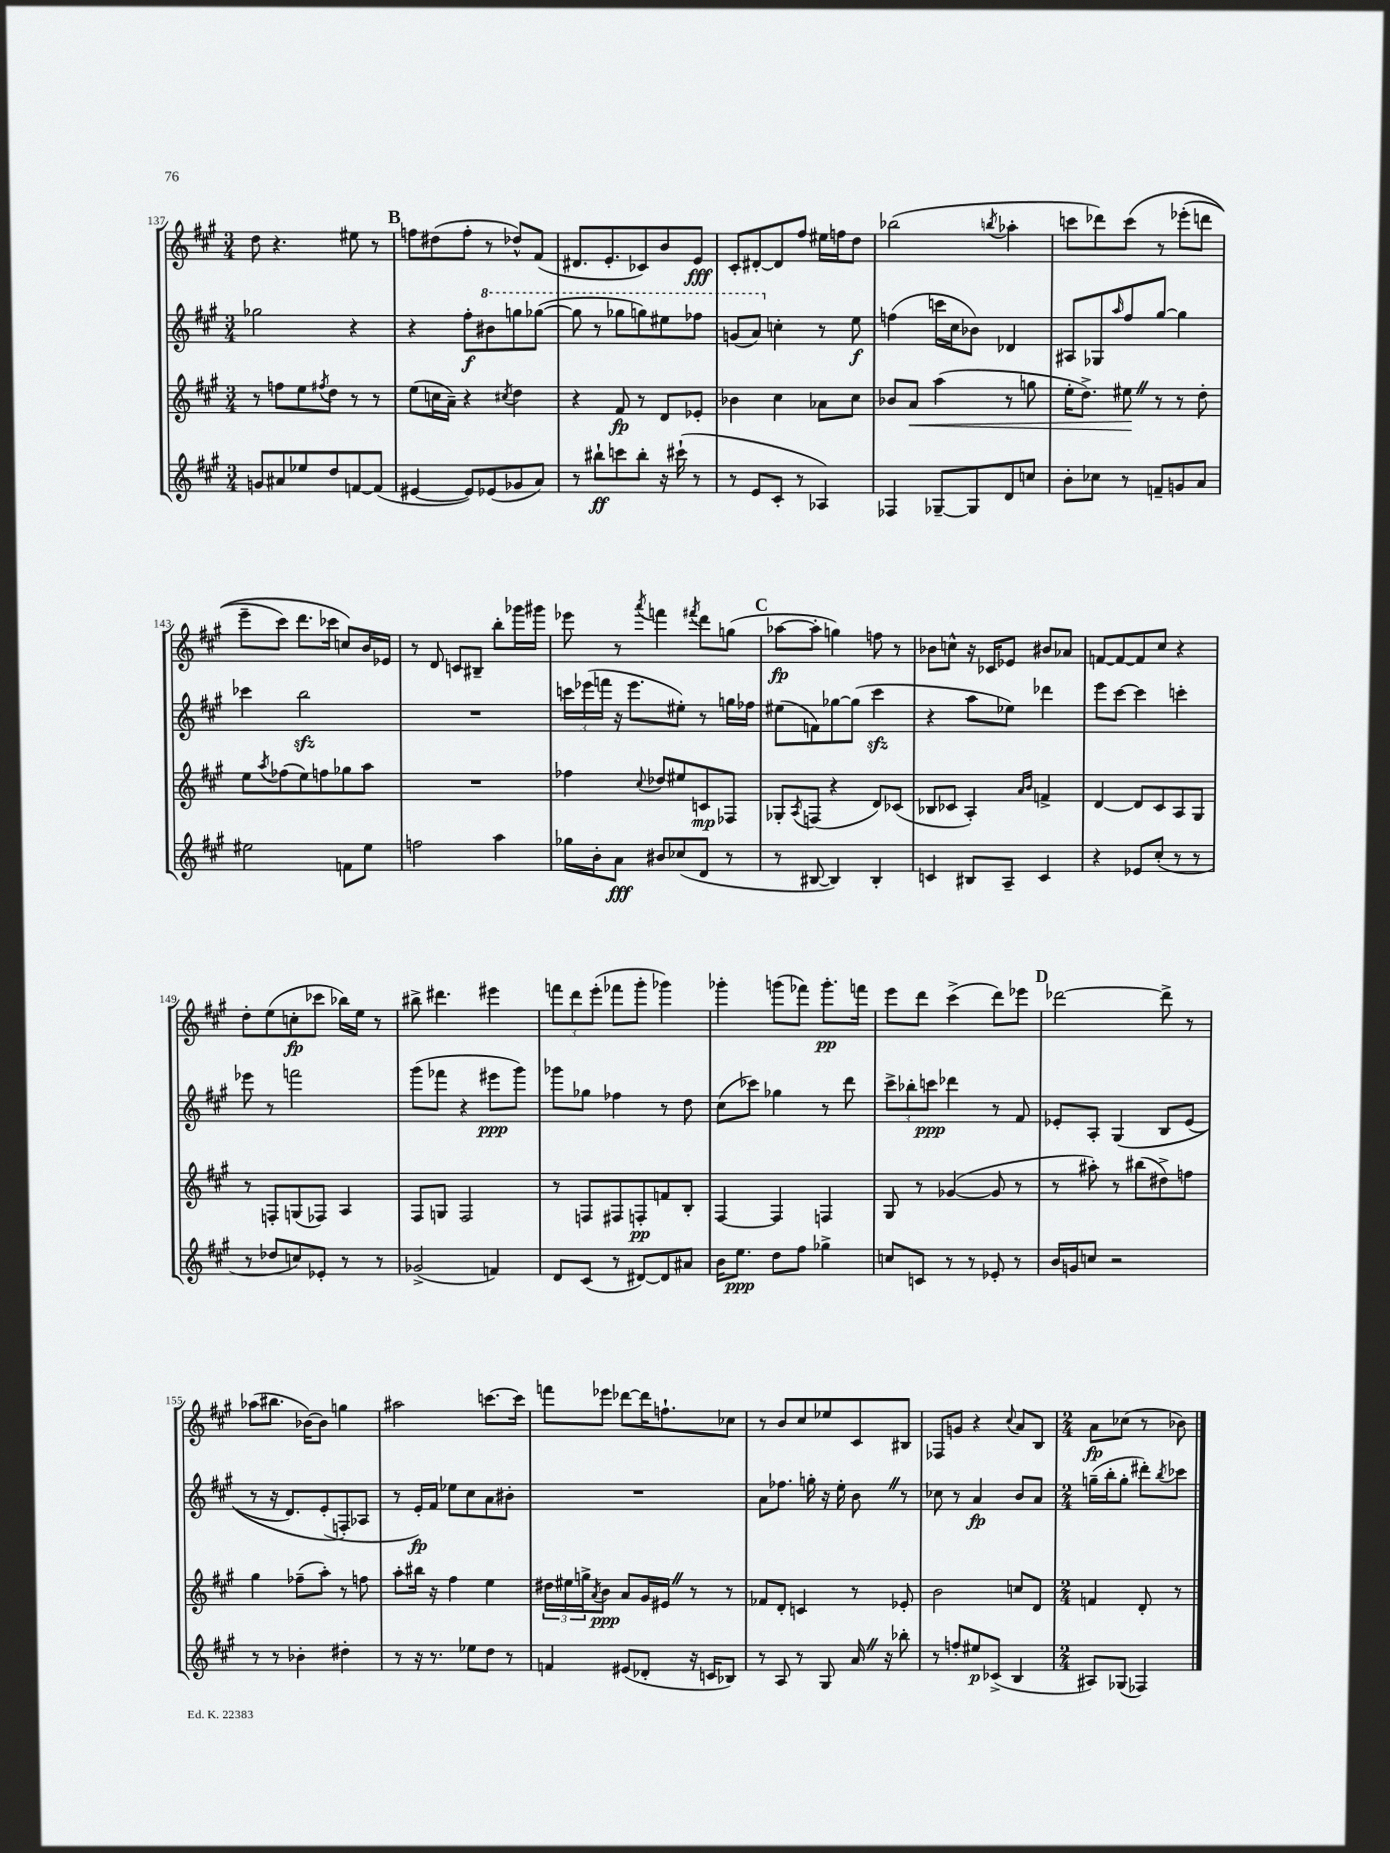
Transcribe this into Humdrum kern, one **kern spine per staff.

**kern	**kern	**kern	**kern
*staff4	*staff3	*staff2	*staff1
*clefG2	*clefG2	*clefG2	*clefG2
*k[f#c#g#]	*k[f#c#g#]	*k[f#c#g#]	*k[f#c#g#]
*M3/4	*M3/4	*M3/4	*M3/4
8g	8r	2gg-	8dd
8a#	8ff	.	4.r
8ee-	8ee	.	.
.	8qff#	.	.
8dd	8dd	.	.
[8f	8r	4r	8ee#
(8f]	8r	.	8r
=	=	=	=
[4e#	(8ee	4r	8ff
.	16cc	.	(8dd#
.	16a~)	.	.
8e#])	4r	8ff#'	8ff'
(8e-	.	8bb#	8r
.	8qcc#	.	.
8g-	4dd	8ggg	8dd-^^)
8a)	.	([8ggg-	(8f#
=	=	=	=
8r	4r	8ggg-]	8.d#
8bb#`	.	8r	.
.	.	.	8.e'
8ccc	8f#	8ggg-	.
8bb#'	8r	8ggg)	8c-)
16r	8d	8eee#	8b
(16ccc#`	.	.	.
8r	8e-'	8fff-	8e
=	=	=	=
8r	4b-	(8gg	8c#'
8e	.	8aa)	[8d#'
8c#'	4cc#	4cc'	8d#]
8r	.	.	8ff#
4A-)	8a-	8r	16ee#
.	.	.	16ff
.	8cc#	8ee	8dd
=	=	=	=
4F-	8b-	(4ff	(2bb-
.	8a	.	.
[8G-~	(4aa	16ccc	.
.	.	16cc#	.
8G-]	.	8b-)	.
.	.	.	8qbb
8d	8r	4d-	4aa-'
8cc	8gg	.	.
=	=	=	=
8b'	16ee'	8A#	8ccc
.	8.dd^)	.	.
8cc-	.	8G-	8ddd-)
.	.	16qqaa	.
8r	8ee#	8ff#	&(8ccc
8f~	8r	[8gg#	8r
8g	8r	4gg#]	(8eee-'
8a	8dd'	.	8ddd
=	=	=	=
2ee#	8ee	4ccc-	8eee~
.	8qaa	.	.
.	(8ff-	.	8ccc#)
.	8ee)	2bb	8.ddd
.	8ff	.	.
.	.	.	16ccc-
8f	8gg-	.	8cc&)
8ee#	8aa	.	16b
.	.	.	16e-
=	=	=	=
2ff	2.r	2.r	8r
.	.	.	8d
.	.	.	8c
.	.	.	8B#~
4aa	.	.	8bb'
.	.	.	16ggg-
.	.	.	16ggg#
=	=	=	=
16gg-	4ff-	24ccc	8eee-
.	.	(24eee-	.
16b'	.	.	.
.	.	24fff	.
8a	.	16r	8r
.	.	8.eee-	.
.	8qqcc#	.	8qaaa
8b#	8dd-	.	4fff
(8cc-	8ee#	8ee#')	.
.	.	.	8qfff#
8d	8c	8r	8ddd
8r	8F-	16gg	(8gg
.	.	16ff-	.
=	=	=	=
8r	8G-'	(8ee#	[8aa-
.	8qA	.	.
[8B#	(8F	8f)	8aa-']
4B#])	4r	[8gg-	4gg)
.	.	(8gg-]	.
4B#'	8d)	4ccc#	8ff
.	(8c-	.	8r
=	=	=	=
4c	8B-	4r	8b-
.	8c-	.	8cc^^
8B#	4A')	8aa	16r
.	.	.	16c-
8A~	.	8ee-)	8e-
.	16qqa	.	.
.	16qqb	.	.
4c	4f^	4ddd-	8b#
.	.	.	8a-
=	=	=	=
4r	[4d	8eee	[8f
.	.	[8ccc#	8f_
8e-	8d]	4ccc#]	8f]
(8cc#'	8c#	.	8cc#
8r	8A	4ccc'	4r
8r	8G#	.	.
=	=	=	=
8r	8r	8eee-	8dd'
8dd-	8F'	8r	(8ee
8cc)	(8G	2fff	8cc'
8e-'	8F-)	.	8ccc-
8r	4A	.	16bb-)
.	.	.	16ee
8r	.	.	8r
=	=	=	=
(2g-^	8F#	(8ggg#	8bb#^
.	8G	8fff-	4.ddd#
.	2F#	4r	.
4f)	.	8eee#	4eee#
.	.	8ggg#)	.
=	=	=	=
8d	8r	8ggg-	12fff
.	.	.	12ddd
(8c#	8F	8gg-	.
.	.	.	(12eee'
8r	8F#	4ff-	8fff-
[8d#)	8F'	.	8ggg#'
8d#]	8f	8r	4ggg-)
8a#	8B'	8dd	.
=	=	=	=
16b	[4F#	(8cc#	4ggg-'
8.ee	.	.	.
.	.	8ccc-)	.
8dd	4F#]	4gg-	(8ggg
8ff#	.	.	8fff-)
4gg-^	4F	8r	8.ggg'
.	.	8ddd	.
.	.	.	16fff
=	=	=	=
8cc	8G#	12ccc#^	8eee
.	.	12bb-'	.
8c	8r	.	8ddd
.	.	12ccc	.
8r	([4g-	4ddd-	(4ccc#^
8r	.	.	.
8e-'	8g-]	8r	8ddd)
8r	8r	8f#	8eee-
=	=	=	=
16b	8r	8e-'	[2ddd-
16g	.	.	.
8cc	8aa#')	8A'	.
2r	8r	&(4G#	.
.	(8bb#	.	.
.	8dd#^)	8B	8ddd-^]
.	8ff	(8e-	8r
=	=	=	=
8r	4gg#	8r	(8aa-
8r	.	16r	8.bb#
.	.	8.d)	.
4b-'	(8ff-~	.	.
.	.	.	[16b-)
.	8aa')	(8e'	8b-]
4dd#'	8r	8F'&)	4gg
.	8ff	8A-	.
=	=	=	=
8r	8aa'	8r	2aa#
16r	16bb#	16e')	.
8.r	16r	16f#	.
.	4ff#	8ee-	.
8ee-	.	8cc#	.
8dd	4ee	8a	[8.ccc
8r	.	8b#'	.
.	.	.	16ccc]
=	=	=	=
4f	24dd#	2.r	8fff
.	24ee#	.	.
.	24gg^	.	.
.	8qa	.	.
.	8b	.	8eee-
(8e#	8a	.	[8ddd-
8d-'	16g#	.	16ddd-]
.	16e#	.	8.ff`
16r	8r	.	.
16c	.	.	.
8B-)	8r	.	8cc-
=	=	=	=
8r	8f-	8a	8r
8A	8d'	8.ff-	8b
8r	4c	.	8cc#
.	.	16gg'	.
8G#	.	16r	8ee-
.	.	16ee'	.
16a	8r	8b	8c#
16r	.	.	.
8bb-'	8e-'	8r	8B#
=	=	=	=
8r	2b	8cc-	8F-
8ff'	.	8r	8g
8ee#	.	4a	4r
(8c-^	.	.	.
.	.	.	8qqcc#
4B	8cc	8b	8a
.	8d	8a	8B
=	=	=	=
*M2/4	*M2/4	*M2/4	*M2/4
8A#)	4f	(16gg~	8a
.	.	16bb'	.
(8G-	.	8gg'	(8cc-
4F-)	8d'	8ddd#')	8r
.	.	8qbb	.
.	8r	8ccc-	8b-)
==	==	==	==
*-	*-	*-	*-
